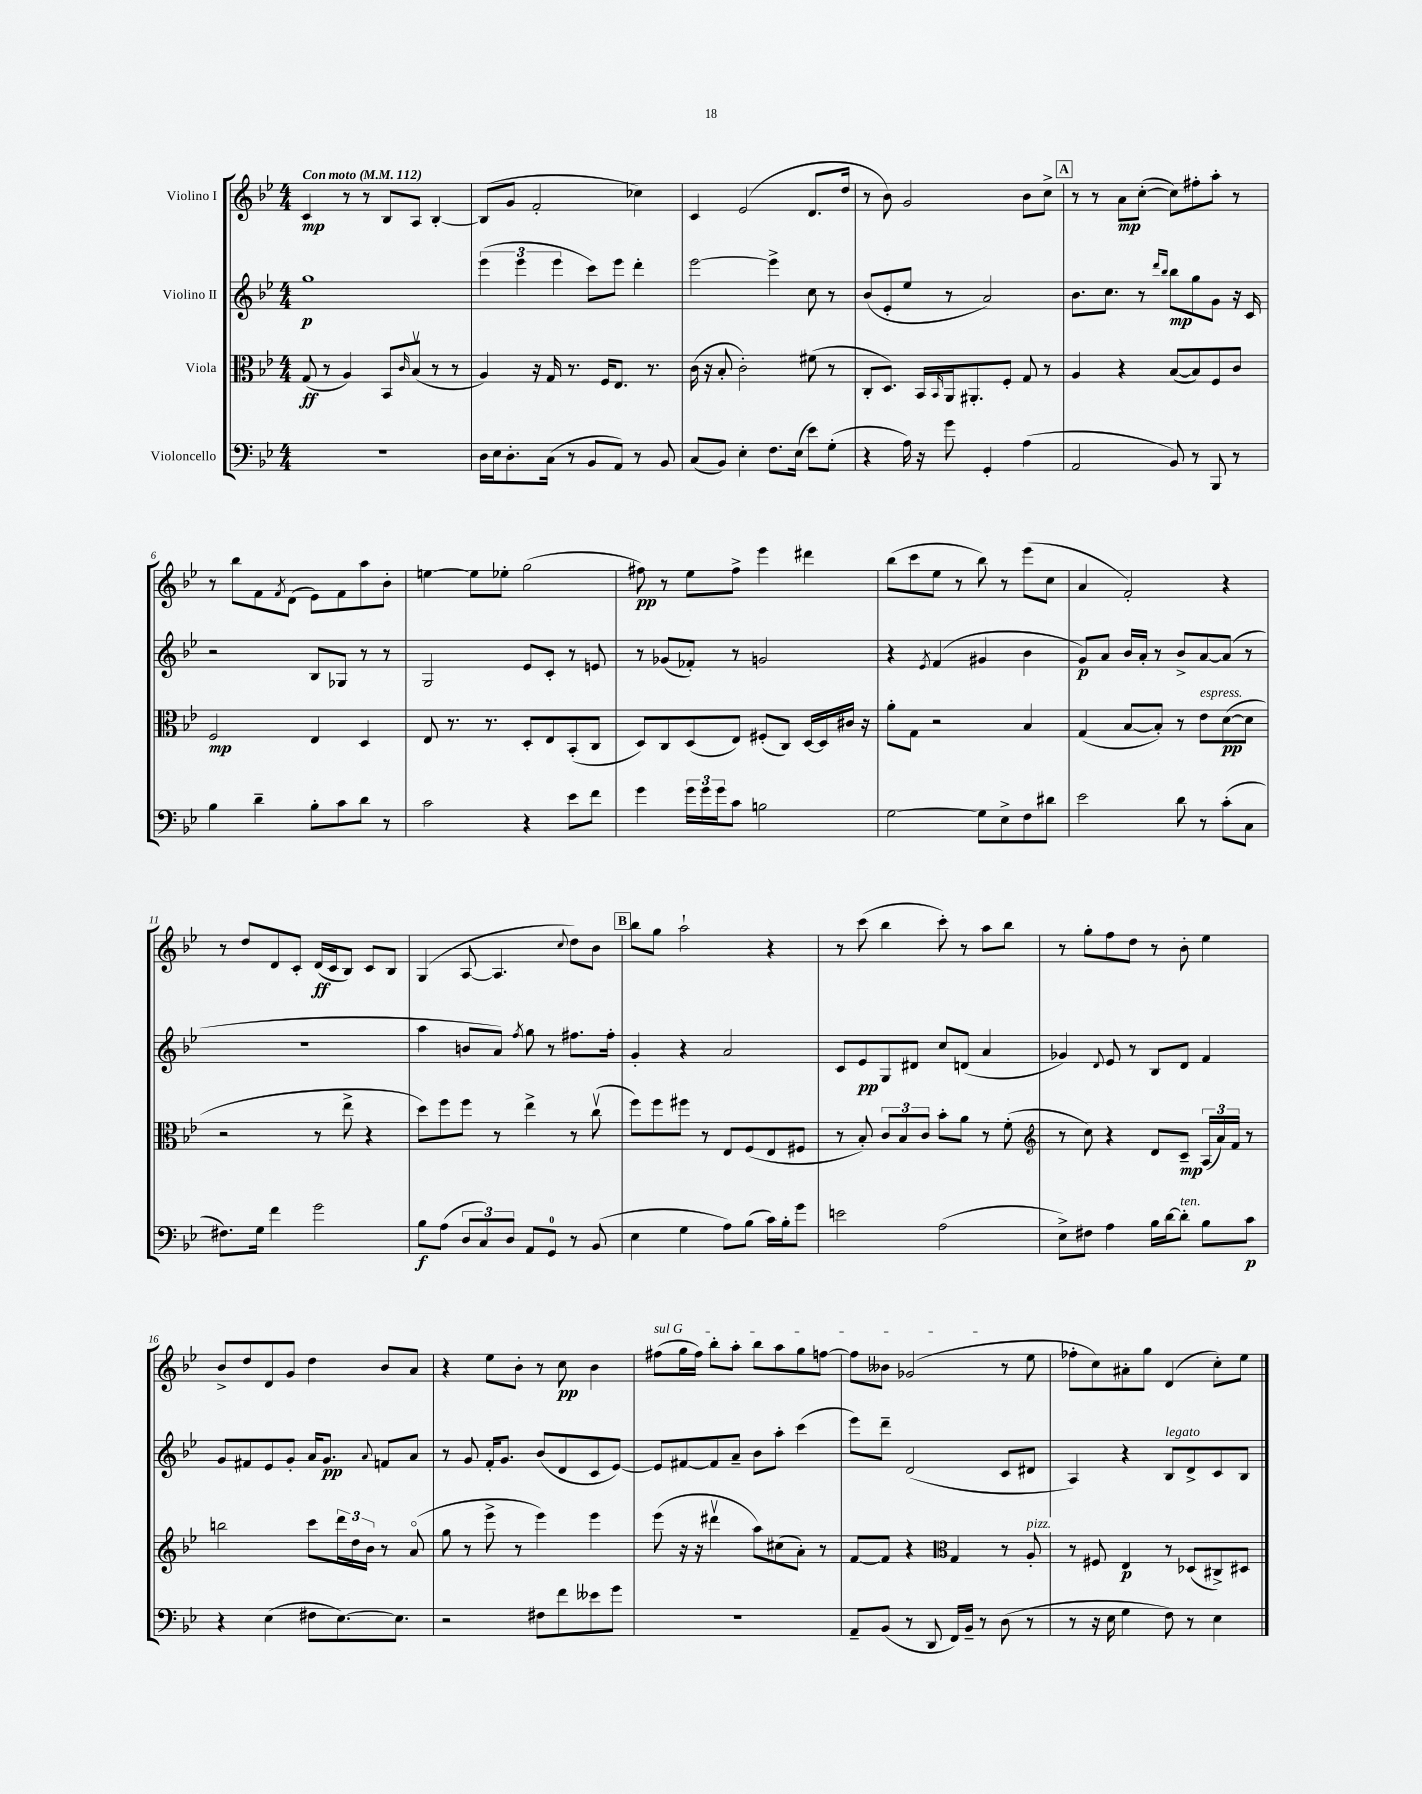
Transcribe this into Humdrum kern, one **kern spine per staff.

**kern	**kern	**kern	**kern
*staff4	*staff3	*staff2	*staff1
*clefF4	*clefC3	*clefG2	*clefG2
*k[b-e-]	*k[b-e-]	*k[b-e-]	*k[b-e-]
*M4/4	*M4/4	*M4/4	*M4/4
*MM112	*MM112	*MM112	*MM112
1r	(8G	1gg	4c
.	8r	.	.
.	4A)	.	8r
.	.	.	8r
.	8BB-	.	8B-
.	16qqc	.	.
.	(8B-v	.	8A
.	8r	.	[4B-'
.	8r	.	.
=	=	=	=
16D	4A)	(6eee-	(8B-]
16E-	.	.	.
8.D'	.	.	8g
.	.	6eee-	.
.	16r	.	2f'
(16C	16G	.	.
.	.	6eee-	.
8r	8.r	.	.
8BB-	.	8ccc)	.
.	16F	.	.
8AA)	8.E-	8eee-	.
8r	.	4ddd'	4cc-)
.	8.r	.	.
8BB-	.	.	.
=	=	=	=
(8C	(16c	[2eee-	4c
.	16r	.	.
8BB-)	8B-'	.	.
4E-'	2c')	.	(2e-
8.F	.	4eee-^]	.
(16E-	.	.	.
8e-)	(8f#	8cc	8.d
(8G'	8r	8r	.
.	.	.	16dd
=	=	=	=
4r	8C'	(8b-	8r
.	8.D)	8e-'	8b-)
16A)	.	8ee-	2g
16r	16BB-	.	.
.	16qqBB-	.	.
8g	16AA	8r	.
.	8.AA#'	.	.
4GG'	.	2a)	.
.	8F'	.	.
(4A	8G	.	8b-
.	8r	.	8cc^
=	=	=	=
2AA	4A	8.b-	8r
.	.	.	8r
.	.	8.cc	.
.	4r	.	8a
.	.	8r	([8cc'
.	.	16qqddd	.
.	.	16qqbb-	.
8BB-)	([8B-	8bb-	8cc])
8r	8B-])	8gg	8ff#'
8BBB-	8F	8g	8aa'
8r	8c	16r	8r
.	.	16c	.
=	=	=	=
4B-	2F	2r	8r
.	.	.	8bb-
4d~	.	.	8f
.	.	.	8qf
.	.	.	(8d
8B-'	4E-	8B-	8e-)
8c	.	8G-	8f
8d	4D	8r	8aa
8r	.	8r	8b-'
=	=	=	=
2c	8E-	2G	[4ee
.	8.r	.	.
.	.	.	8ee]
.	8.r	.	.
.	.	.	8ee-'
4r	8D'	8e-	(2gg
.	8E-	8c'	.
8e-	(8BB-'	8r	.
8f	8C	8e	.
=	=	=	=
4g	8D)	8r	8ff#)
.	8C	(8g-	8r
24g	(8D	8f-')	8ee-
24g	.	.	.
24g	.	.	.
8c	8E-)	8r	8ff#^
2B	(8F#'	2g	4eee-
.	8C)	.	.
.	[16D	.	4ddd#
.	16D]	.	.
.	16c#	.	.
.	16r	.	.
=	=	=	=
[2G	8a'	4r	(8bb-
.	8G	.	8ccc
.	.	8qe-	.
.	2r	(4f	8ee-
.	.	.	8r
8G]	.	4g#	8bb-)
8E-^	.	.	8r
8F	4B-	4b-	(8eee-
8d#	.	.	8cc
=	=	=	=
2e-	(4G	8g)	4a
.	.	8a	.
.	[8B-	16b-	2f')
.	.	16a'	.
.	8B-'])	8r	.
8d	8r	8b-^	.
8r	8e-	[8a	.
(8c'	([8d	(8a]	4r
8C	8d]	8r	.
=	=	=	=
8.F#)	2r	1r	8r
.	.	.	8dd
16G	.	.	.
4f	.	.	8d
.	.	.	8c'
2g	8r	.	(16d
.	.	.	16c
.	8ee-^	.	8B-)
.	4r	.	8c
.	.	.	8B-
=	=	=	=
8B-	8dd)	4aa	(4G
(8A	8ff	.	.
12D	8ff	8b	[8A
12C)	.	.	.
.	8r	8a)	4.A]
12D	.	.	.
.	.	8qff	.
8AA	4ee-^	8gg	.
8GG	.	8r	.
.	.	.	8qqcc
8r	8r	8.ff#	8dd)
(8BB-	(8ccv	.	8b-
.	.	16ff#'	.
=	=	=	=
4E-	8ff)	4g'	8bb-
.	8ff	.	8gg
4G	8ff#	4r	2aa`
.	8r	.	.
8A)	8E-	2a	.
(8B-	(8F	.	.
16c)	8E-	.	4r
16B-'	.	.	.
8g	8F#	.	.
=	=	=	=
2e	8r	8c	8r
.	8B-')	8e-	(8ccc
.	12c	8G	4bb-
.	12B-	.	.
.	.	8d#	.
.	12c	.	.
(2A	8b-'	8cc	8ccc')
.	8a	(8d	8r
.	8r	4a	8aa
.	(8f'	.	8bb-
=	=	=	=
*	*clefG2	*	*
8E-^)	8r	4g-)	8r
8F#	8cc)	.	8gg'
.	.	8qqd	.
4A	4r	8e-	8ff
.	.	8r	8dd
16B-	8d	8B-	8r
[16d	.	.	.
8d']	8c~	8d	8b-'
8B-	(24A	4f	4ee-
.	24a)	.	.
.	24f	.	.
8c	8r	.	.
=	=	=	=
4r	2bb	8g	8b-^
.	.	8f#	8dd
(4E-	.	8e-	8d
.	.	8g'	8g
8F#	8ccc	16a	4dd
.	.	8.g	.
[8.E-)	24ddd	.	.
.	24dd	.	.
.	24b-	.	.
.	.	8qqa	.
.	8r	8f	8b-
8.E-]	.	.	.
.	(8ao	8a	8a
=	=	=	=
2r	8gg	8r	4r
.	8r	8g	.
.	8eee-^	16f'	8ee-
.	.	8.g	.
.	8r	.	8b-'
8F#	4eee-)	(8b-	8r
8f	.	8d	8cc
8e--	4eee-	8c	4b-
8g	.	[8e-)	.
=	=	=	=
1r	(8eee-	8e-]	(8ff#
.	16r	[8f#	16gg
.	16r	.	16ff#)
.	4ddd#v	8f#]	8bb-'
.	.	8a~	8aa'
.	8aa)	8b-	8bb-
.	(8cc#	8aa'	8aa
.	8a')	(4ccc	8gg
.	8r	.	[8ff
=	=	=	=
8AA~	[8f	8eee-)	8ff]
(8BB-	8f]	8ddd~	8b--
8r	4r	(2d	(2g-
8DD	.	.	.
*	*clefC3	*	*
16FF)	4G	.	.
16BB-~	.	.	.
8r	.	.	.
(8D	8r	8c	8r
8r	8A'	8d#	8ee-
=	=	=	=
8r	8r	4A)	8ff-'
16r	8F#	.	8cc)
16E-	.	.	.
4G	4E-	4r	8a#'
.	.	.	8gg
8F)	8r	8B-	(4d
8r	(8D-	8d^	.
4E-	8C#^)	8c	8cc')
.	8D#	8B-	8ee-
==	==	==	==
*-	*-	*-	*-
